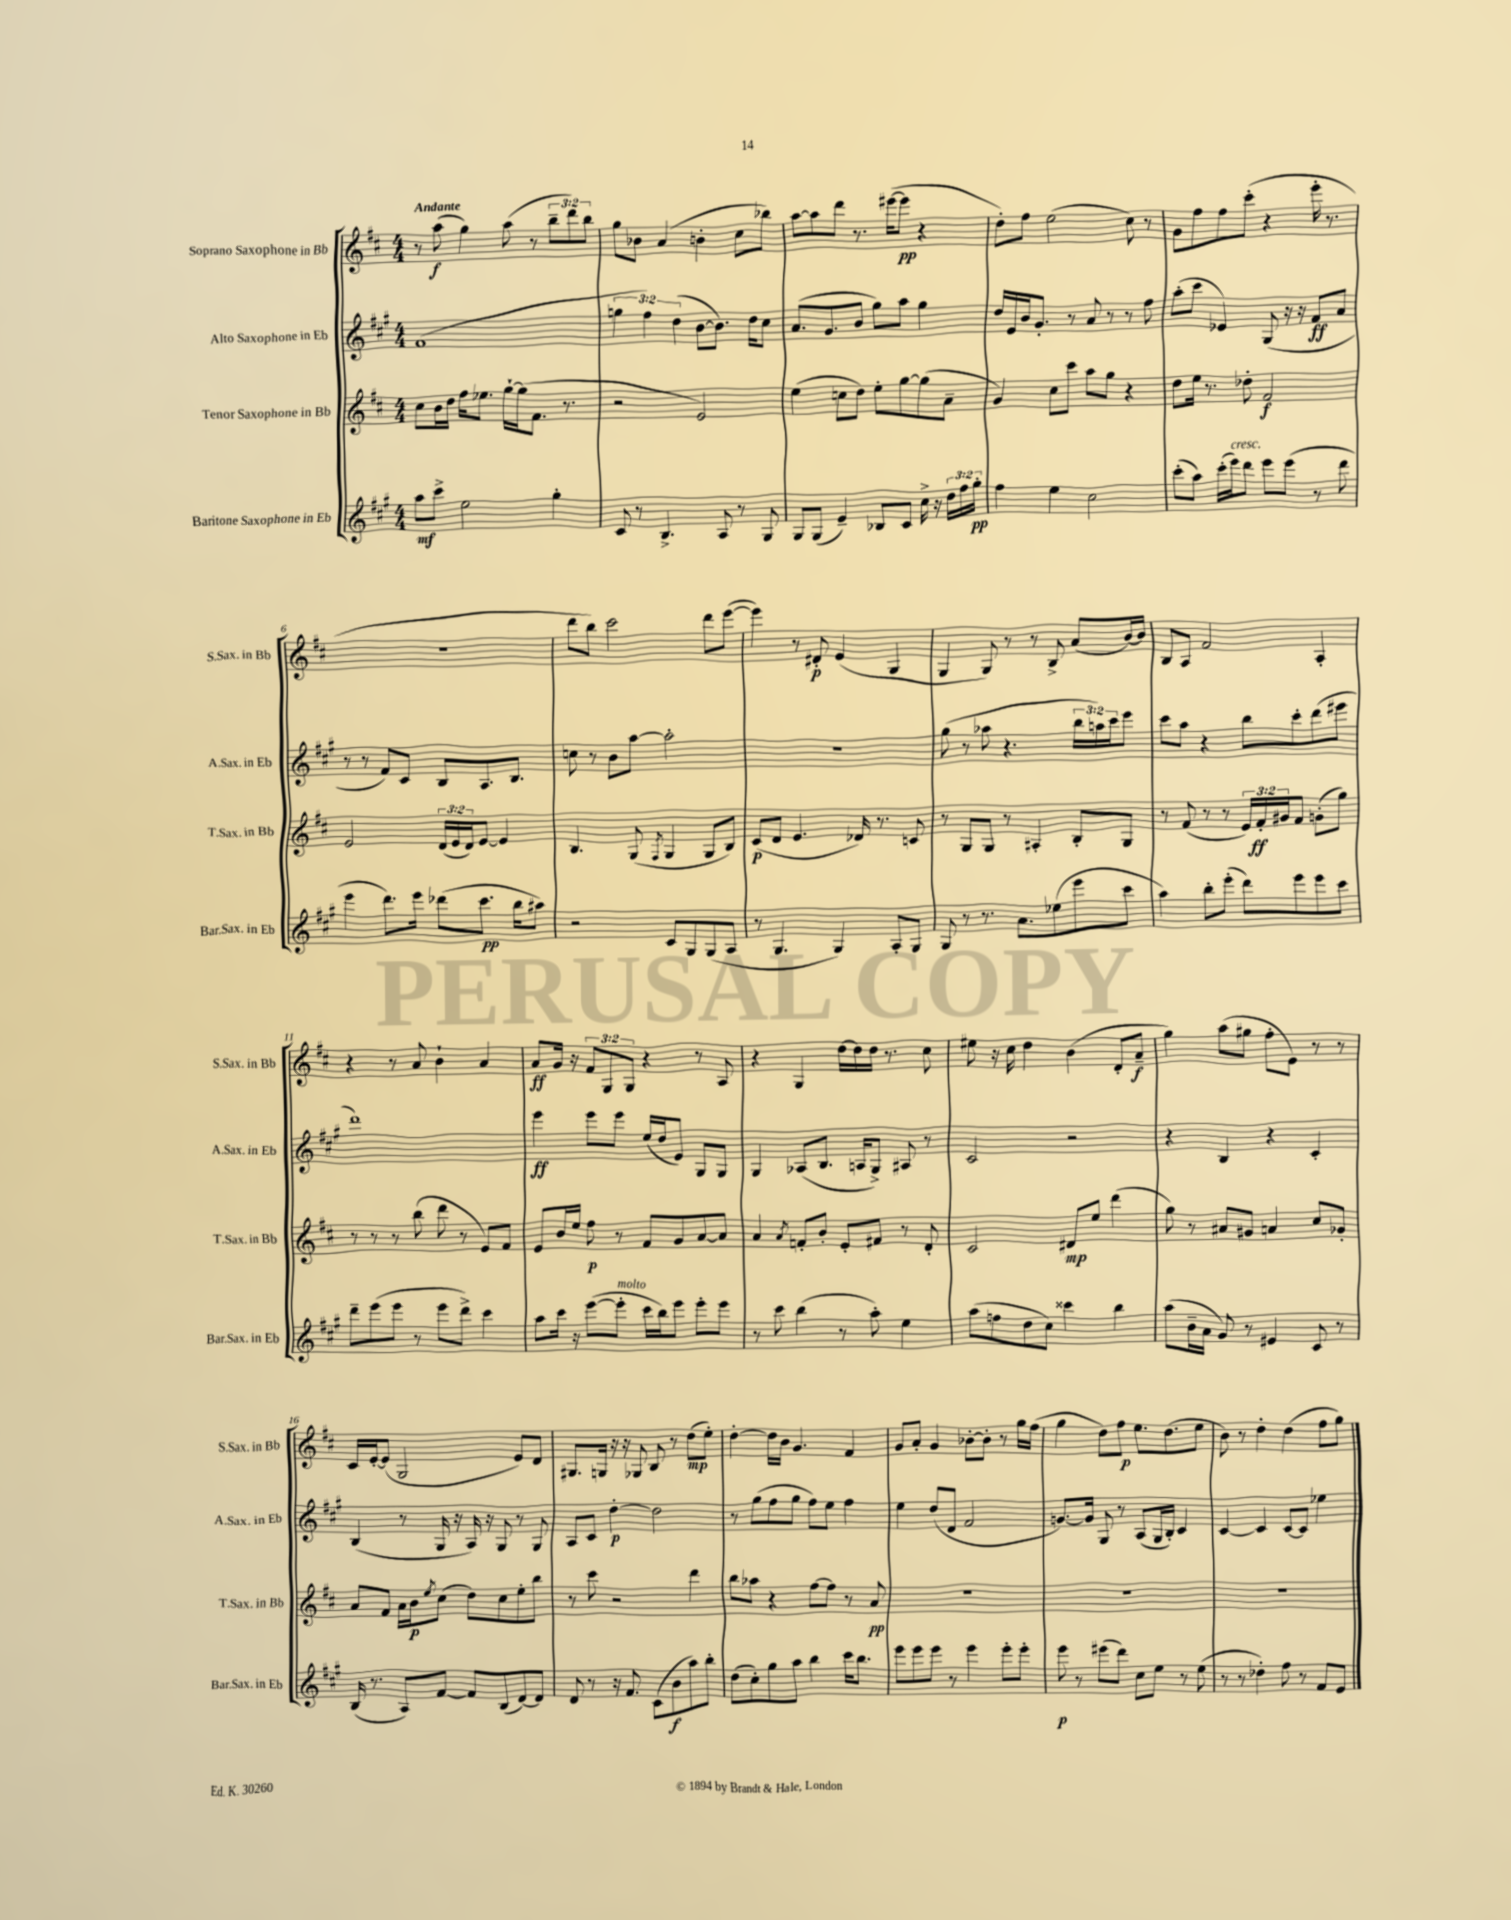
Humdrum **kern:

**kern	**kern	**kern	**kern
*staff4	*staff3	*staff2	*staff1
*clefG2	*clefG2	*clefG2	*clefG2
*k[f#c#g#]	*k[f#c#]	*k[f#c#g#]	*k[f#c#]
*M4/4	*M4/4	*M4/4	*M4/4
8aa	8cc#	(1f#	8r
8ccc#^	16b	.	(8aa
.	16dd	.	.
2ee	16ff#	.	4gg)
.	8.ee-	.	.
.	[16gg`	.	(8aa
.	(16gg]	.	.
.	8.f#	.	8r
4gg#'	.	.	12bb~
.	8.r	.	.
.	.	.	12ddd)
.	.	.	12bb
=	=	=	=
8c#	2r	6gg	8gg
8r	.	.	8b-
.	.	6ff#)	.
4.B^	.	.	(4a
.	.	(6dd	.
.	2e)	[8b	4b'
8A	.	8.b])	.
8r	.	.	8cc#
.	.	16dd	.
8G#	.	8cc#	8bb-)
=	=	=	=
8G#	(4ee	(8.a	[8aa
(8G#	.	.	8aa]
.	.	8.g#	.
4e~)	8cc	.	8ddd
.	8dd)	8b	8.r
8B-	8ee'	8gg#)	.
.	.	.	([16eee#
8c#	[8gg	8aa	8eee#]
16cc#^	(8gg]	4gg#	4r
16r	.	.	.
24dd	8a~	.	.
24ff#	.	.	.
24gg#'	.	.	.
=	=	=	=
4ff#	4g)	16dd	8dd')
.	.	16e	.
.	.	16b	8ff#
.	.	8.g#'	.
4ee	8cc#	.	(2ee
.	8ccc#	8r	.
2cc#	8aa	8a	.
.	8gg	8r	.
.	4r	8r	8cc#)
.	.	8ff#	8r
=	=	=	=
(8ccc#'	8dd	(8aa'	8g
8aa)	16ee	8ccc#	8ff#
.	8.r	.	.
(16ccc#'	.	4e-)	8ff#
16eee)	.	.	.
8ddd	8dd-'	.	(8ccc#'
8eee	2f#	(8G#	4r
(8eee	.	16r	.
.	.	16r	.
8r	.	8f#	16eee'
.	.	.	8.r
8ddd	.	8a	.
=	=	=	=
4eee	2e	8r	1r
.	.	8r	.
8.ddd)	.	8f#)	.
.	.	8c#	.
16eee	.	.	.
(8ddd-	(24d	8B	.
.	24e	.	.
.	24d)	.	.
8.ccc#	[8e	8.A	.
.	4e]	.	.
16bb	.	8.B	.
8aa#)	.	.	.
=	=	=	=
2r	4.B	8cc	8ddd
.	.	8r	8bb)
.	.	8b	2ccc#
.	(8G	[8aa	.
.	8qF#	.	.
8c#	4G	2aa']	.
8G#	.	.	.
(8G#	8G	.	8ddd
8A	8B)	.	([8eee
=	=	=	=
8r	(8c#	1r	4eee])
4.G#	8d	.	.
.	4.e	.	8r
.	.	.	8d#'
4G#)	.	.	(4e
.	16d-)	.	.
.	8.r	.	.
8A'	.	.	4G
8G#	8c	.	.
=	=	=	=
8G#	8r	(8gg#	4G
8r	8G	8r	.
8.r	8G	8aa-	8G)
.	8r	4.r	8r
8.a	.	.	.
.	4A#'	.	8r
(8ee-	.	.	8B^
8eee	8B'	24bb	(8a
.	.	24aa)	.
.	.	24ccc#	.
8ccc#	8G	8eee	[16b)
.	.	.	16b]
=	=	=	=
4aa)	8r	8ccc#	8B
.	(8f#	8aa	8A
8bb'	8r	4r	2f#
(8eee'	8r	.	.
8ddd)	24e)	8bb	.
.	24f#'	.	.
.	24g#	.	.
8eee	8f#	8ccc#'	.
8eee	(8g'	(8ddd	4A'
8ccc#	8gg)	8eee#	.
=	=	=	=
8ddd~	8r	1ddd)	4r
(8eee	8r	.	.
8eee	8r	.	8r
8r	(8bb	.	8a
8eee	8ddd	.	4b`
8ddd^)	8r	.	.
4ccc#	8e)	.	4a
.	8f#	.	.
=	=	=	=
8aa	8e	4eee	8a
16ccc#	16b	.	16g
16r	16ee	.	16r
([8eee	8ff#	8eee	12f#
.	.	.	12G
8eee']	8r	8eee	.
.	.	.	12G
16ccc#	8f#	(16ee	4r
16bb)	.	16dd	.
8eee	8g	8e)	.
8eee'	[8a	8G#	8r
8eee	8a]	8G#	8A
=	=	=	=
8r	4a	4G#	4r
8ccc#	.	.	.
.	8qa	.	.
(4bb	8f'	(8A-	4G
.	8b'	8.B	.
8r	8e'	.	[16dd
.	.	16A	16dd]
8aa')	8f#	8G#^)	16dd
.	.	.	8.r
4ee	8r	8A#	.
.	8d'	8r	8cc#
=	=	=	=
(8aa	2c#	2c#	8ee#
8ff	.	.	16r
.	.	.	16cc#
8dd	.	.	4dd
8cc#)	.	.	.
4ccc##	8d#	2r	(4b
.	8ee	.	.
4bb	(4ddd	.	8d'
.	.	.	8a~
=	=	=	=
(8aa	8gg)	4r	4gg)
16b~	8r	.	.
16a	.	.	.
8g#)	8a#	4B	(8aa
8r	8g#	.	8gg#
4e#	4a	4r	8ff#'
.	.	.	8e)
8c#	8cc#	4c#'	8r
8r	8g-'	.	8r
=	=	=	=
(16B	8a	(4B	16c#
8.r	.	.	[16e'
.	8f#	.	(8e]
8A)	16a	8r	2G
.	16b	.	.
.	8qee	.	.
[8f#	(8cc#	16G#	.
.	.	16r	.
8f#]	8dd)	16A)	.
.	.	16r	.
(8B	8cc#	8G#	.
[8d)	8ee'	8r	8e)
8d]	8bb	8G#	8d
=	=	=	=
8d	8r	8A	8.G#
8r	8ccc#	8c#	.
.	.	.	16G
16r	2r	[4dd'	16r
8.f#	.	.	16r
.	.	.	8G-
(8c#	.	2dd]	8B
8b	.	.	8r
8aa)	4ddd	.	(8dd
8bb'	.	.	8ee')
=	=	=	=
(8dd	8bb	8r	[4dd'
8cc#')	8aa-	(8gg#	.
8gg#	4r	8ff#	16dd]
.	.	.	16b
8aa	.	8gg#	4.g
4bb	[8ff#	8ff#)	.
.	8ff#]	8ee	.
16ccc#	8r	4ff#	4f#
8.bb	.	.	.
.	8a	.	.
=	=	=	=
8eee	1r	4ee	8g
8eee	.	.	8a'
8eee	.	(8dd	4g
8r	.	8d	.
4eee	.	2f#	[8b-'
.	.	.	8b-']
8eee'	.	.	8r
8eee'	.	.	16gg
.	.	.	(16ff#
=	=	=	=
8eee	1r	[8.g)	4gg
8r	.	.	.
.	.	16g]	.
(8eee#	.	8G#	8dd)
8ddd)	.	8r	8ff#
8cc#	.	(8A	8.ee
8ee	.	16G#	.
.	.	16B')	(8.dd
8r	.	4c#	.
(8ee	.	.	8ee
=	=	=	=
8r	1r	[4c#	8b)
8r	.	.	8r
4dd-')	.	4c#]	4dd'
8ff#	.	[8c#	(4dd
8r	.	8c#]	.
8f#	.	4ee-	8ff#
8e	.	.	8gg)
==	==	==	==
*-	*-	*-	*-
